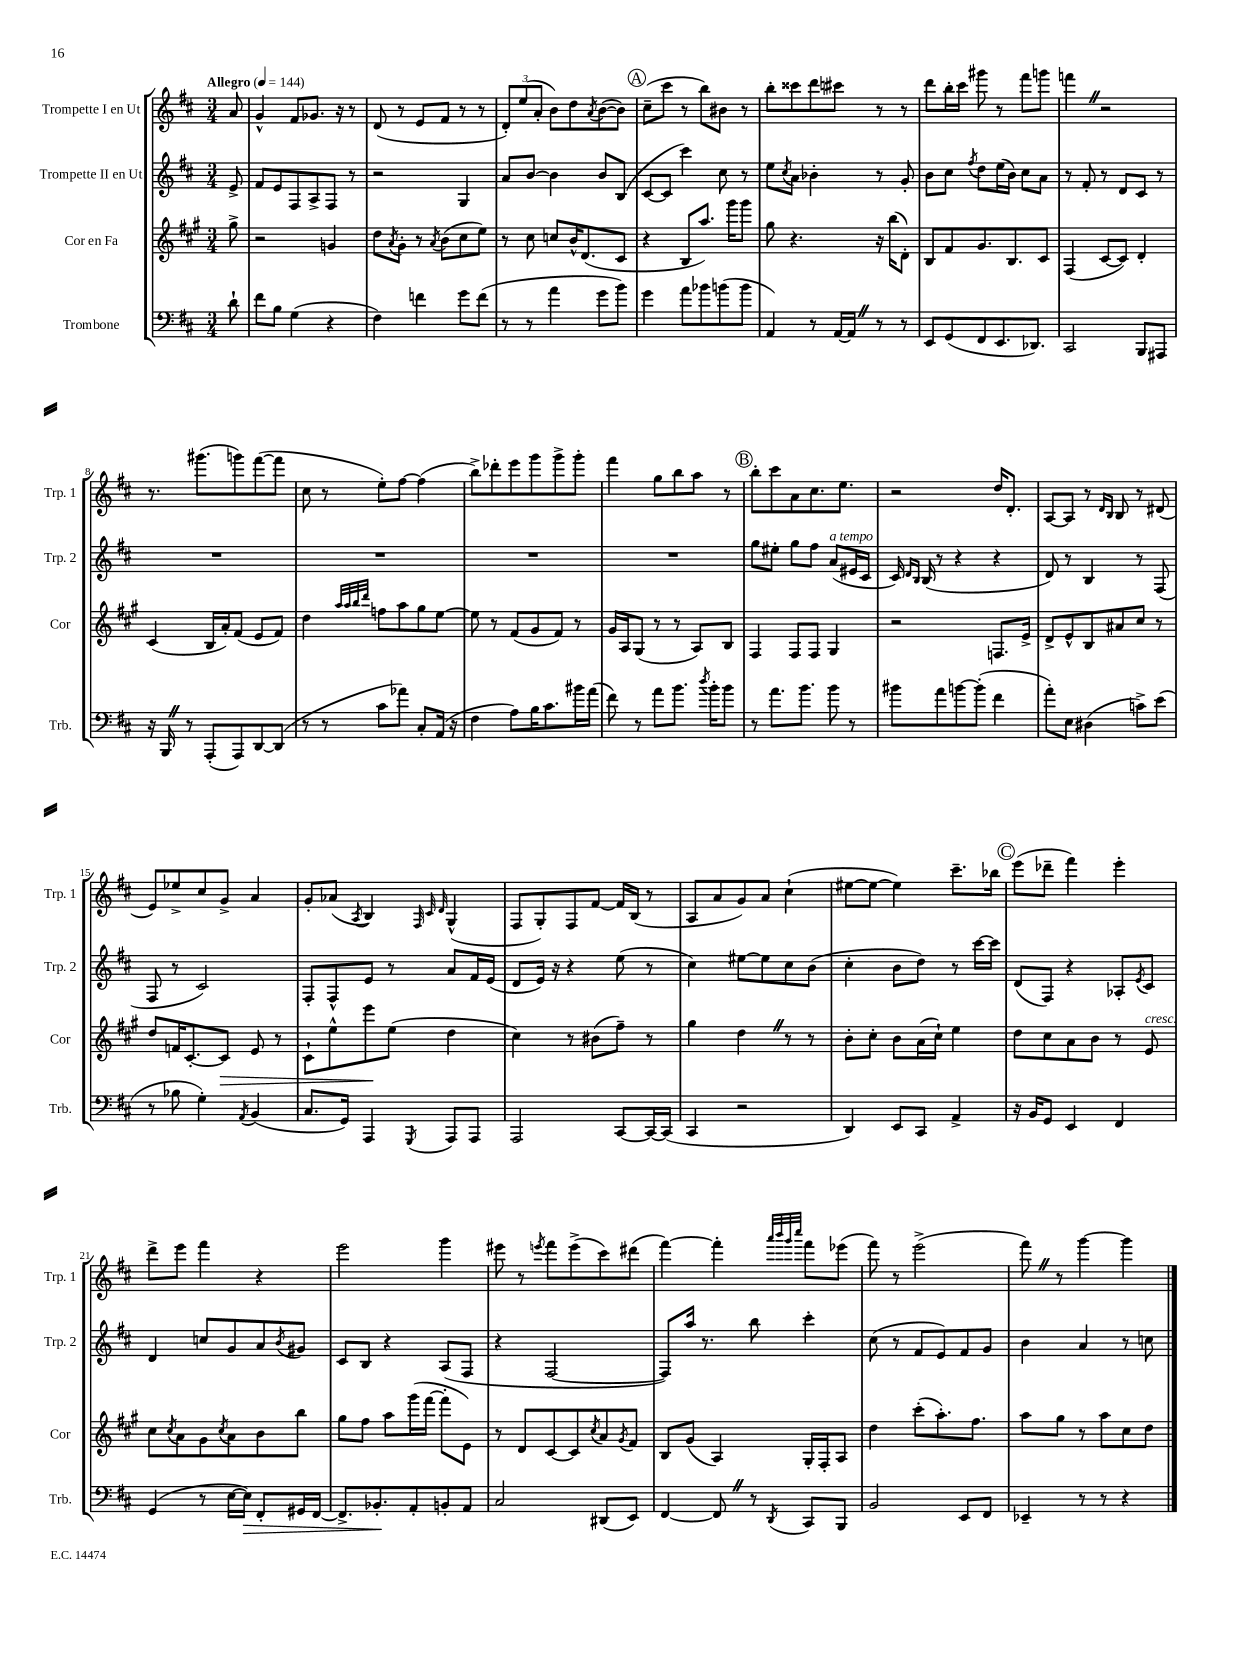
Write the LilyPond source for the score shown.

<<
\new StaffGroup <<
\new Staff = "s0" \with { instrumentName = "Trompette I en Ut" shortInstrumentName = "Trp. 1" } {
    \clef treble \key d \major \numericTimeSignature \time 3/4 \partial 8 \tempo "Allegro" 4 = 144
    a'8 |
    g'4-^ fis'8 ges'8. r16 r8 |
    d'8( r8 e'8 fis'8 r8 r8 |
    \tuplet 3/2 { d'8-.) e''8( a'8-. } b'8) d''8 \acciaccatura { a'8 } b'8~( b'8) |
    \mark \markup { \circle "A" } cis''8--( cis'''8 r8 b''8) bis'8 r8 |
    b''8-. cisis'''8 d'''8 cis'''8 r8 r8 |
    d'''8 b''16-. cis'''16 gis'''8 r8 fis'''8 g'''8 |
    f'''4 \once \override BreathingSign.text = \markup { \musicglyph "scripts.caesura.straight" } \breathe r2 |
    r8. gis'''8.( g'''8) fis'''8~( fis'''8 |
    cis''8 r8 e''8-.) fis''8~ fis''4( |
    b''8->) des'''8-. e'''8 g'''8 g'''8-> g'''8-. |
    fis'''4 g''8 b''8 a''8 r8 |
    \mark \markup { \circle "B" } b''8-. cis'''8 a'8 cis''8. e''8. |
    r2 d''16 d'8.-. |
    a8~ a8 r8 \grace { d'16 b16 } b8 r8 dis'8( |
    e'8) ees''8-> cis''8 g'8-> a'4 |
    g'8-. aes'8( \acciaccatura { a8 } b4) \grace { fis32 cis'32 d'32 } g4-^( |
    fis8 g8-.) fis8 fis'8~ fis'16 b16( r8 |
    a8 a'8 g'8) a'8 cis''4-!( |
    eis''8~ eis''8~ eis''4) cis'''8.-- bes''16 |
    \mark \markup { \circle "C" } e'''8( des'''8-- fis'''4) e'''4-. |
    d'''8-> e'''8 fis'''4 r4 |
    e'''2 g'''4 |
    eis'''8 r8 \acciaccatura { e'''8 } fis'''8 e'''8->( cis'''8) dis'''8( |
    fis'''4~) fis'''4-. \grace { a'''32 b'''32 g'''32 cis''''32 } fis'''8 ees'''8( |
    fis'''8) r8 e'''2->( |
    fis'''8) \once \override BreathingSign.text = \markup { \musicglyph "scripts.caesura.straight" } \breathe r8 g'''4~ g'''4 \bar "|." |
}
\new Staff = "s1" \with { instrumentName = "Trompette II en Ut" shortInstrumentName = "Trp. 2" } {
    \clef treble \key d \major \numericTimeSignature \time 3/4 \partial 8
    e'8-> |
    fis'8 e'8 fis8 a8-> fis8 r8 |
    r2 g4 |
    a'8 b'8~ b'4 b'8 b8( |
    \mark \markup { \circle "A" } cis'8~ cis'8 cis'''4) cis''8 r8 |
    e''8 \acciaccatura { cis''8 } a'8 bes'4-. r8 g'8-. |
    b'8 cis''8 \acciaccatura { fis''8 } d''8 e''16( b'16) cis''8 a'8 |
    r8 fis'8-. r8 d'8 cis'8 r8 |
    R2. |
    R2. |
    R2. |
    R2. |
    \mark \markup { \circle "B" } g''8 eis''8-. g''8 fis''8 a'8^\markup { \italic "a tempo" }( eis'16 cis'16 |
    cis'16) \grace { d'16 b16 } b16( r8 r4 r4 |
    d'8) r8 b4 r8 fis8( |
    fis8 r8 cis'2) |
    fis8-. fis8-^ e'8 r8 a'8 fis'16 e'16( |
    d'8 e'16) r16 r4 e''8( r8 |
    cis''4) eis''8~ eis''8 cis''8 b'8( |
    cis''4-. b'8 d''8) r8 cis'''16~ cis'''16 |
    \mark \markup { \circle "C" } d'8( fis8) r4 aes8-. \acciaccatura { e'8 } cis'8 |
    d'4 c''8 g'8 a'8 \acciaccatura { b'8 } gis'8 |
    cis'8 b8 r4 a8( fis8 |
    r4 fis2~ |
    fis8) a''16 r8. b''8 cis'''4-. |
    cis''8( r8 fis'8 e'8) fis'8 g'8 |
    b'4 a'4 r8 c''8 \bar "|." |
}
\new Staff = "s2" \with { instrumentName = "Cor en Fa" shortInstrumentName = "Cor" } {
    \clef treble \key a \major \numericTimeSignature \time 3/4 \partial 8
    gis''8-> |
    r2 g'4 |
    d''8 \acciaccatura { a'8 } gis'8-. r8 \acciaccatura { a'8 } b'8( cis''8 e''8) |
    r8 cis''8 c''8 b'16-^ d'8.( cis'8 |
    \mark \markup { \circle "A" } r4 b8 a''8.) gis'''16 gis'''8 |
    gis''8 r4. r16 b''16( d'8-.) |
    b8 fis'8 gis'8. b8. cis'8 |
    fis4( cis'8~ cis'8) d'4-. |
    cis'4( b16 a'16-.) fis'8( e'8 fis'8) |
    d''4 \grace { a''32 a''32 b''32 d'''32 } f''8 a''8 gis''8 e''8~ |
    e''8 r8 fis'8( gis'8 fis'8) r8 |
    gis'16 a16 gis8( r8 r8 a8) b8 |
    \mark \markup { \circle "B" } fis4 fis8 fis8 gis4 |
    r2 f8. e'16-> |
    d'8-> e'8-^ b8 ais'8 cis''8 r8 |
    d''8 f'16 cis'8.~-. cis'8\> e'8 r8 |
    cis'8-! e''8-^ e'''8\! e''8( d''4 |
    cis''4) r8 bis'8( fis''8--) r8 |
    gis''4 d''4 \once \override BreathingSign.text = \markup { \musicglyph "scripts.caesura.straight" } \breathe r8 r8 |
    b'8-. cis''8-. b'8 a'16( cis''16-!) e''4 |
    \mark \markup { \circle "C" } d''8 cis''8 a'8 b'8 r8 e'8^\markup { \italic "cresc." } |
    cis''8 \acciaccatura { cis''8 } a'8 gis'8 \acciaccatura { cis''8 } a'8 b'8 b''8 |
    gis''8 fis''8 a''8 gis'''16( fis'''16~ fis'''8-. e'8) |
    r8 d'8 cis'8~ cis'8 \acciaccatura { cis''8 } a'8 \acciaccatura { gis'8 } fis'8 |
    b8 gis'8( a4) gis16-. fis16-. a8 |
    d''4 cis'''8-.( a''8.-.) fis''8. |
    a''8 gis''8 r8 a''8 cis''8 d''8 \bar "|." |
}
\new Staff = "s3" \with { instrumentName = "Trombone" shortInstrumentName = "Trb." } {
    \clef bass \key d \major \numericTimeSignature \time 3/4 \partial 8
    d'8-! |
    fis'8 b8 g4( r4 |
    fis4) f'4 g'8 f'8( |
    r8 r8 a'4 g'8 b'8) |
    \mark \markup { \circle "A" } g'4 a'8 bes'8 b'8( b'8 |
    a,4) r8 a,16~ a,16 \once \override BreathingSign.text = \markup { \musicglyph "scripts.caesura.straight" } \breathe r8 r8 |
    e,8 g,8( fis,8 e,8. des,8.) |
    cis,2 b,,8 ais,,8 |
    r16 b,,16 \once \override BreathingSign.text = \markup { \musicglyph "scripts.caesura.straight" } \breathe r8 a,,8-.( a,,8) d,8~ d,8( |
    r8 r8 cis'8 aes'8) cis8-. a,16( r16 |
    fis4 a8) b16 cis'8. bis'16 a'16( |
    fis'8) r8 a'8 b'8. \acciaccatura { d''8 } b'16-. b'8 |
    \mark \markup { \circle "B" } r8 a'8. b'8. b'8 r8 |
    bis'8 a'8 b'8~ b'8-.( fis'4 |
    a'8-.) e8 dis4( c'8->) e'8( |
    r8 bes8 g4-.) \acciaccatura { a,8 } b,4( |
    cis8. g,16) a,,4 \acciaccatura { g,,8 } a,,8 a,,8 |
    a,,2 cis,8~ cis,16~ cis,16( |
    cis,4 r2 |
    d,4) e,8 cis,8 a,4-> |
    \mark \markup { \circle "C" } r16 b,16 g,8 e,4 fis,4 |
    g,4( r8 e16~ e16\>) fis,8-. gis,16 fis,16~ |
    fis,8.-> bes,8.-.\! a,8-. b,8-. a,8 |
    cis2 dis,8( e,8) |
    fis,4~ fis,8 \once \override BreathingSign.text = \markup { \musicglyph "scripts.caesura.straight" } \breathe r8 \acciaccatura { d,8 } cis,8 b,,8 |
    b,2 e,8 fis,8 |
    ees,4-- r8 r8 r4 \bar "|." |
}
>>
>>
